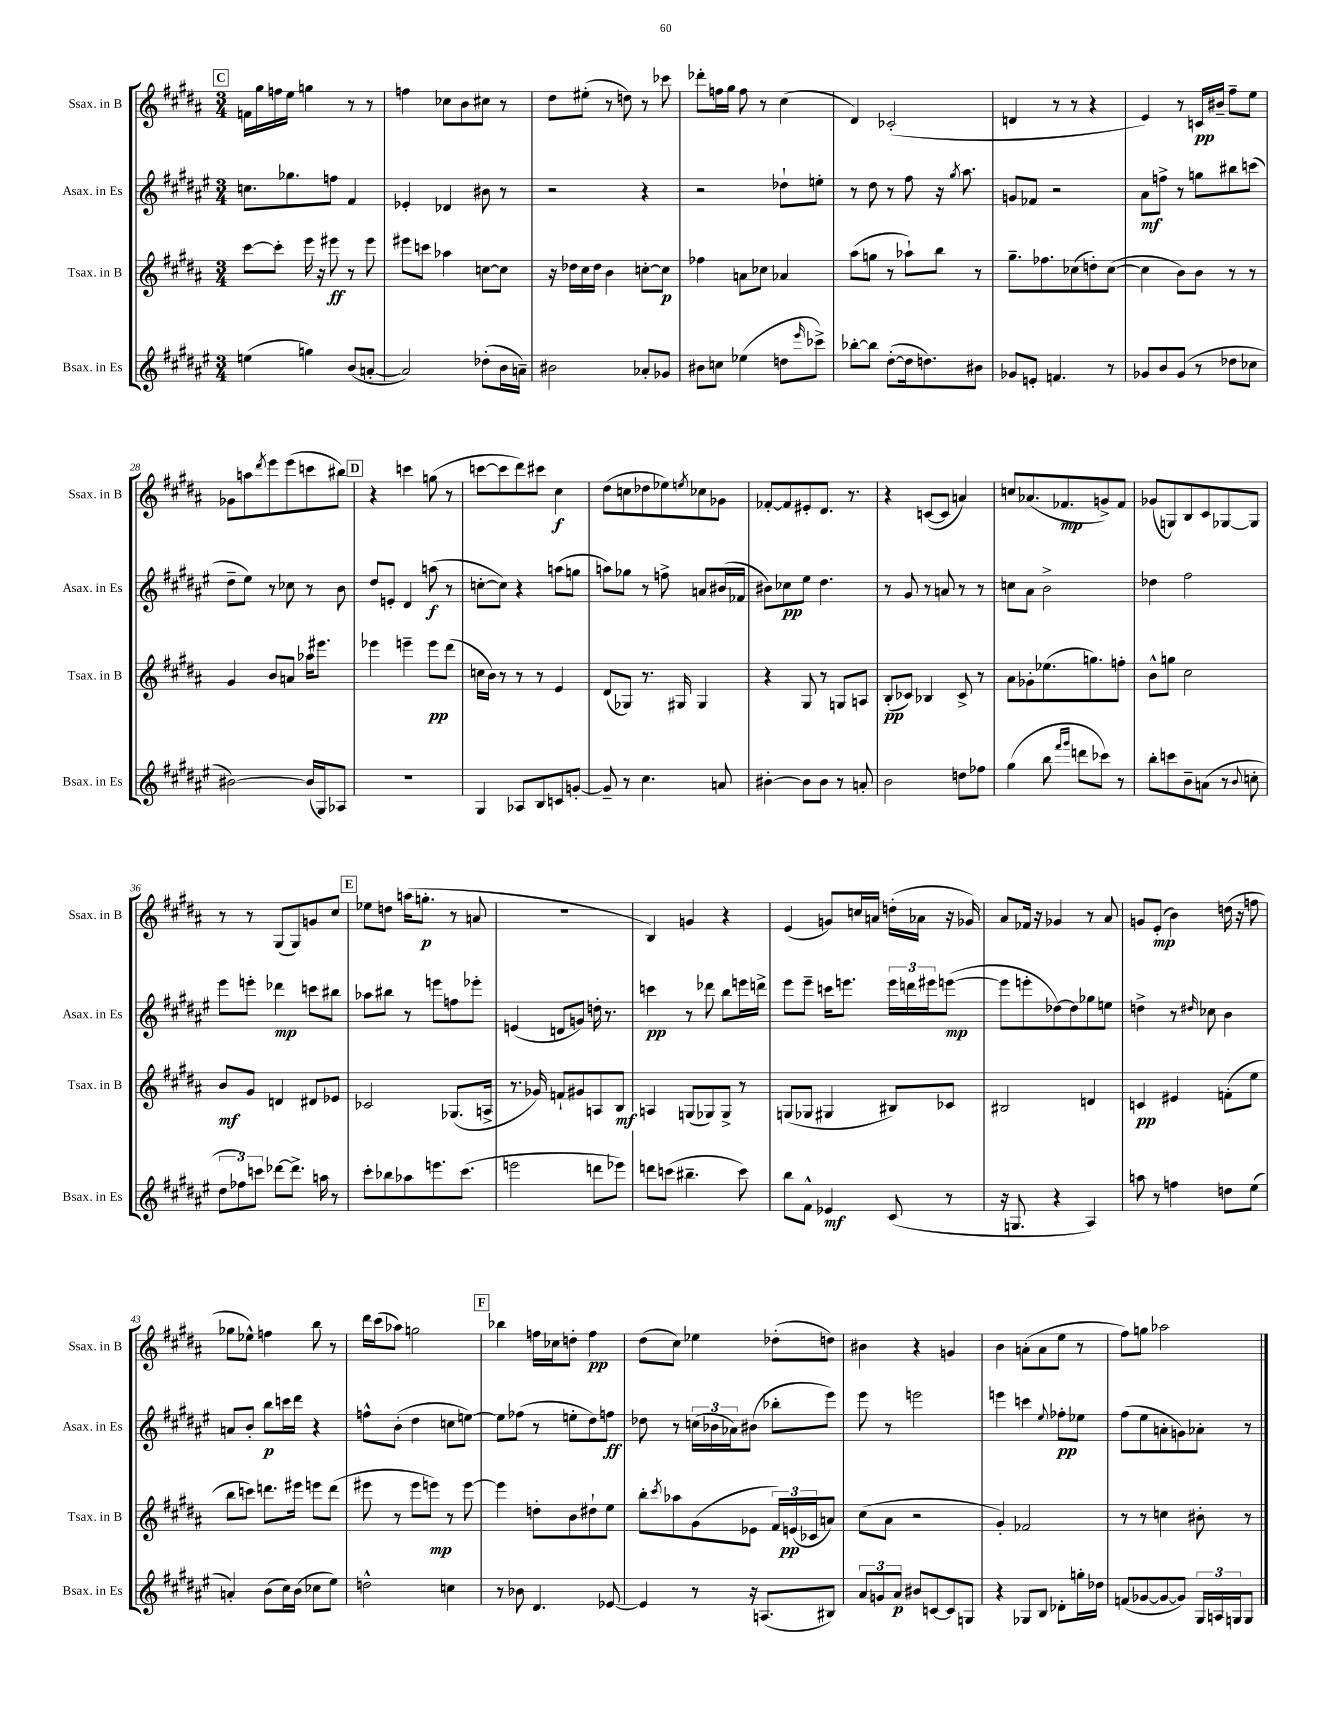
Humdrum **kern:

**kern	**dynam	**kern	**dynam	**kern	**dynam	**kern	**dynam
*part4	*part4	*part3	*part3	*part2	*part2	*part1	*part1
*staff4	*staff4	*staff3	*staff3	*staff2	*staff2	*staff1	*staff1
*I"Bsax. in Es	*	*I"Tsax. in B	*	*I"Asax. in Es	*	*I"Ssax. in B	*
*I'Bsax. in Es	*	*I'Tsax. in B	*	*I'Asax. in Es	*	*I'Ssax. in B	*
*clefG2	*	*clefG2	*	*clefG2	*	*clefG2	*
*k[f#c#g#d#a#e#]	*	*k[f#c#g#d#a#]	*	*k[f#c#g#d#a#e#]	*	*k[f#c#g#d#a#]	*
*M3/4	*	*M3/4	*	*M3/4	*	*M3/4	*
!!LO:REH:place=s1:t=C
=21	=21	=21	=21	=21	=21	=21	=21
(4een\	.	[8ccc#\L	.	8.ccn\L	.	16fn\LL	.
.	.	.	.	.	.	16gg#\	.
.	.	8ccc#'\J]	.	.	.	16ffn\	.
.	.	.	.	8.gg-X\	.	16ee\JJ	.
4ggn\)	.	16eee\	.	.	.	4ggn\	.
.	.	16r	.	.	.	.	.
.	.	8eee#X\	ff	8ffn\J	.	.	.
(8b/L	.	8r	.	4f#/	.	8r	.
[8an'/J	.	8eee#\	.	.	.	8r	.
=22	=22	=22	=22	=22	=22	=22	=22
2a/])	.	8eee#X\L	.	4e-X'/	.	4ffn\	.
.	.	8cccn\J	.	.	.	.	.
.	.	4aa-X\	.	4d-X/	.	8cc-X\L	.
.	.	.	.	.	.	8b\	.
(8dd-X'\L	.	[8ccn\L	.	8b#X\	.	8cc#X\J	.
16b\L	.	8cc\J]	.	8r	.	8r	.
16an~\JJ)	.	.	.	.	.	.	.
=23	=23	=23	=23	=23	=23	=23	=23
2b#X\	.	16r	.	2r	.	8dd#\L	.
.	.	16dd-X\LL	.	.	.	.	.
.	.	16cc#\	.	.	.	(8ee#X'\J	.
.	.	16dd-\JJ	.	.	.	.	.
.	.	4b\	.	.	.	8r	.
.	.	.	.	.	.	8ddn\)	.
8a-X'/L	.	[8ccn'\L	.	4r	.	8r	.
8g-X/J	.	8cc\J]	p	.	.	8ccc-X\	.
=24	=24	=24	=24	=24	=24	=24	=24
8b#X\L	.	4ff-X\	.	2r	.	8ddd-X'\L	.
8ccn\J	.	.	.	.	.	16ffn\L	.
.	.	.	.	.	.	16gg#\JJ	.
(4ee-X\	.	8an\L	.	.	.	8ff\	.
.	.	8cc-X\J	.	.	.	8r	.
8ddn\L	.	4a-X/	.	8dd-X`\L	.	(4cc#\	.
16qqeee#/	.	.	.	.	.	.	.
8ccc-X^\J)	.	.	.	8een'\J	.	.	.
=25	=25	=25	=25	=25	=25	=25	=25
[8bb-X'\L	.	(8aa#\L	.	8r	.	4d#/)	.
8bb-\J]	.	8ggn\J	.	8dd#\	.	.	.
([8dd#'\L	.	8r	.	8r	.	(2c-X'/	.
16dd#\k]	.	8aa-X`\L)	.	8ff#\	.	.	.
8.ddn\)	.	.	.	.	.	.	.
.	.	8bb\J	.	16r	.	.	.
.	.	.	.	8qgg#/	.	.	.
.	.	.	.	8.aa#\	.	.	.
8b#X\J	.	8r	.	.	.	.	.
=26	=26	=26	=26	=26	=26	=26	=26
8g-X/L	.	8.gg#~\L	.	8gn/L	.	4dn/	.
8en'/J	.	.	.	8f-X/J	.	.	.
.	.	8.ff-X\	.	.	.	.	.
4.fn/	.	.	.	2r	.	8r	.
.	.	(8cc-X\	.	.	.	8r	.
.	.	8ddn'\)	.	.	.	4r	.
8r	.	([8cc-\J	.	.	.	.	.
=27	=27	=27	=27	=27	=27	=27	=27
8g-X/L	.	4cc-\]	.	8a#\L	mf	4e/)	.
8b/	.	.	.	8ffn^\J	.	.	.
(8g-/J	.	8b\L)	.	8r	.	8r	.
8r	.	8b\J	.	8ggn\L	.	16cn/LL	pp
.	.	.	.	.	.	16b#X~/JJ	.
8dd-X\L	.	8r	.	8bb#X\	.	8ff#~\L	.
8cc-X\J	.	8r	.	(8cccn\J	.	8ee\J	.
!!LO:LB:g=z
=28	=28	=28	=28	=28	=28	=28	=28
[2b#X\)	.	4g#/	.	8dd#~\L	.	8g-X\L	.
.	.	.	.	8ee#\J)	.	8aan\	.
.	.	.	.	.	.	8qddd#/	.
.	.	8b/L	.	8r	.	8eee\	.
.	.	8an/J	.	8cc-X\	.	(8eee\	.
(16b#/LL]	.	16aa-X\KL	.	8r	.	8cccn\	.
16G#/J)	.	8.eee#X\J	.	.	.	.	.
8A-X/J	.	.	.	8b\	.	8bb#X\J)	.
!!LO:REH:place=s1:t=D
=29	=29	=29	=29	=29	=29	=29	=29
2.r	.	4eee-X\	.	8dd#/L	.	4r	.
.	.	.	.	8en'/J	.	.	.
.	.	4eeen~\	.	4d#/	.	4cccn\	.
.	.	8eee\L	pp	(8aan\	f	(8ggn\	.
.	.	(8ddd#\J	.	8r	.	8r	.
=30	=30	=30	=30	=30	=30	=30	=30
4G#/	.	16ccn\LL	.	[8ccn'\L	.	[8cccn\L	.
.	.	16b\JJ)	.	.	.	.	.
.	.	8r	.	8cc\J])	.	8ccc\]	.
8A-X/L	.	8r	.	4r	.	8ddd#\)	.
8B/	.	8r	.	.	.	8ccc#X\J	.
8cn/	.	4e/	.	(8aan\L	.	4cc#\	f
[8gn'/J	.	.	.	8ggn\J	.	.	.
=31	=31	=31	=31	=31	=31	=31	=31
8g~/]	.	(8d#/L	.	8aan\L)	.	(8dd#\L	.
8r	.	8G-X/J)	.	8gg-X\J	.	8ccn\	.
4.cc#\	.	8.r	.	8r	.	8dd-X\	.
.	.	.	.	8ffn^\	.	8ee-X\)	.
.	.	16G#X/	.	.	.	.	.
.	.	.	.	.	.	8qeen/	.
.	.	4G#/	.	8an/L	.	8cc-X\	.
8an/	.	.	.	(16b#X/L	.	8g-X\J	.
.	.	.	.	16f-X/JJ	.	.	.
=32	=32	=32	=32	=32	=32	=32	=32
[4b#X'\	.	4r	.	8b#X\L)	.	[8f-X'/L	.
.	.	.	.	8cc-X\	pp	8f-/]	.
8b#\L]	.	8G#/	.	8ee#\J	.	8e#X'/	.
8b#\J	.	8r	.	4.dd#\	.	8.d#/J	.
8r	.	8Gn/L	.	.	.	.	.
.	.	.	.	.	.	8.r	.
8an'/	.	8An/J	.	.	.	.	.
=33	=33	=33	=33	=33	=33	=33	=33
2b\	.	(8B'/L	pp	8r	.	4r	.
.	.	8c-X/J)	.	8g#/	.	.	.
.	.	4B-X/	.	8r	.	([8cn/L	.
.	.	.	.	8an/	.	8c/J]	.
8ddn\L	.	8c-^/	.	8r	.	4an/)	.
8ff-X\J	.	8r	.	8r	.	.	.
=34	=34	=34	=34	=34	=34	=34	=34
(4gg#\	.	8a#\L	.	8ccn\L	.	8ccn/L	.
.	.	8g-X'\	.	8a#\J	.	(8.a-X/	.
8bb\	.	(8.ee-X\	.	2b^\	.	.	.
.	.	.	.	.	.	8.f-X/	mp
16qqfff#/LL	.	.	.	.	.	.	.
16qqggg#/JJ	.	.	.	.	.	.	.
8dddn\L	.	.	.	.	.	.	.
.	.	8.ggn\)	.	.	.	.	.
8ccc-X\J)	.	.	.	.	.	8gn^/)	.
8r	.	8ffn'\J	.	.	.	8f-/J	.
=35	=35	=35	=35	=35	=35	=35	=35
8bb'\L	.	8b^^\L	.	4dd-X\	.	(8g-X/L	.
8cccn\	.	8ggn\J	.	.	.	8Gn/)	.
8b~\	.	2cc#\	.	2ff#\	.	8B/	.
(8an\J	.	.	.	.	.	8c#/	.
8r	.	.	.	.	.	[8G-X/	.
8qqb/	.	.	.	.	.	.	.
8ccn'\	.	.	.	.	.	8G-/J]	.
!!LO:LB:g=z
=36	=36	=36	=36	=36	=36	=36	=36
12dd#\L	.	8b/L	mf	8eee#\L	.	8r	.
12ff-X\)	.	.	.	.	.	.	.
.	.	8g#/J	.	8eeen'\J	.	8r	.
12cccn\J	.	.	.	.	.	.	.
[8ddd-X\L	.	4dn/	.	4ddd-X\	mp	(8G#/L	.
8.ddd-^\J]	.	.	.	.	.	8G#/)	.
.	.	8d#X/L	.	8cccn\L	.	8gn/	.
16aan\	.	.	.	.	.	.	.
8r	.	8e-X/J	.	8bb#X\J	.	8cc#/J	.
!!LO:REH:place=s1:t=E
=37	=37	=37	=37	=37	=37	=37	=37
8ccc#'\L	.	2c-X/	.	8aa-X\L	.	8ee-X\L	.
8bb-X\	.	.	.	8bb#X\J	.	8ddn\J	.
8aa-X\	.	.	.	8r	.	(16aan\KL	.
.	.	.	.	.	.	8.ggn'\J	p
8.eeen\	.	.	.	8eeen\L	.	.	.
.	.	(8.G-X/L	.	8ffn\	.	8r	.
(8.ccc#\J	.	.	.	.	.	.	.
.	.	.	.	8eee-X'\J	.	8an/	.
.	.	16An^/Jk	.	.	.	.	.
=38	=38	=38	=38	=38	=38	=38	=38
2eeen\	.	8.r	.	(4en/	.	2.r	.
.	.	16g-X/)	.	.	.	.	.
.	.	8fn`/L	.	8dn/L	.	.	.
.	.	8g#X/	.	8gn/J)	.	.	.
8dddn\L	.	8An/	.	16ddn'\	.	.	.
.	.	.	.	8.r	.	.	.
8eee-X\J)	.	8B/J	mf	.	.	.	.
=39	=39	=39	=39	=39	=39	=39	=39
8dddn\L	.	4An/	.	4cccn\	pp	4B/)	.
(8cccn\J	.	.	.	.	.	.	.
4.bb#X~\	.	(8Gn/L	.	8r	.	4gn/	.
.	.	8G-X/)	.	8ddd-X\	.	.	.
.	.	8G-^/J	.	8bb\L	.	4r	.
8ccc\)	.	8r	.	16eeen\L	.	.	.
.	.	.	.	16dddn^\JJ	.	.	.
=40	=40	=40	=40	=40	=40	=40	=40
8bb\L	.	(8Gn/L	.	8eee#\L	.	(4e/	.
8f#^^\J	.	8G-X/J	.	8eee#~\J	.	.	.
4e-X/	mf	4G#X/	.	16cccn\KL	.	8gn/L)	.
.	.	.	.	8.eeen\J	.	.	.
.	.	.	.	.	.	16ccn/L	.
.	.	.	.	.	.	16an/JJ	.
(8c#/	.	8B#X/L)	.	24eee\LL	.	(16ddn'\LL	.
.	.	.	.	24dddn\	.	.	.
.	.	.	.	.	.	16a-X\JJ	.
.	.	.	.	24eee#X\J	.	.	.
8r	.	8c-X/J	.	([8eeen\J	mp	16r	.
.	.	.	.	.	.	16g-X/)	.
=41	=41	=41	=41	=41	=41	=41	=41
16r	.	2B#X/	.	8eee\L]	.	8a#/L	.
8.Gn/	.	.	.	.	.	.	.
.	.	.	.	8eeen'\	.	16f-X/Jk	.
.	.	.	.	.	.	16r	.
4r	.	.	.	[8dd-X\)	.	4g-X/	.
.	.	.	.	8dd-\]	.	.	.
4A#/)	.	4dn/	.	8gg-X\	.	8r	.
.	.	.	.	8een\J	.	8a#/	.
=42	=42	=42	=42	=42	=42	=42	=42
8aan\	.	4cn/	pp	4ddn^\	.	8gn/L	.
8r	.	.	.	.	.	(8e'/J	mp
4ffn\	.	4e#X/	.	8r	.	4b\)	.
.	.	.	.	16qqdd#X/	.	.	.
.	.	.	.	8cc-X\	.	.	.
8ddn\L	.	(8fn'\L	.	4b\	.	(16ddn\	.
.	.	.	.	.	.	16r	.
(8ee#\J	.	8ee\J	.	.	.	8ffn\	.
!!LO:LB:g=z
=43	=43	=43	=43	=43	=43	=43	=43
4an'/)	.	8bb\L	.	8an/L	.	8gg-X\L	.
.	.	8cccn\J)	.	8b'/J	.	8ee-X^^\J)	.
(8b\L	.	8.dddn\L	.	8bb\L	p	4ffn\	.
16cc#\L)	.	.	.	16cccn\L	.	.	.
(16b\JJ	.	16eee#X\Jk	.	16ddd#\JJ	.	.	.
8cc-X\L	.	8eeen\L	.	4r	.	8bb\	.
8ee#\J)	.	(8ddd\J	.	.	.	8r	.
=44	=44	=44	=44	=44	=44	=44	=44
2ddn^^\	.	8eee#X\	.	8ffn^^\L	.	16ddd#\LL	.
.	.	.	.	.	.	(16ccc#\J	.
.	.	8r	.	(8b'\J	.	8aa-X\J)	.
.	.	8eee#\L	.	4dd#\	.	2ggn\	.
.	.	8eeen\J)	mp	.	.	.	.
4ccn\	.	8r	.	8ccn\L	.	.	.
.	.	[8eee\	.	[8een\J)	.	.	.
!!LO:REH:place=s1:t=F
=45	=45	=45	=45	=45	=45	=45	=45
8r	.	4eee\]	.	8ee\L]	.	4bb-X\	.
8b-X\	.	.	.	(8ff-X\J	.	.	.
4.d#/	.	8ddn'\L	.	8r	.	16ffn\LL	.
.	.	.	.	.	.	16cc-X\J	.
.	.	8b\	.	8een'\L	.	8ddn'\J	.
.	.	8dd#X`\	.	8dd#\)	.	4ff\	pp
[8e-X/	.	8ee\J	.	8ffn\J	ff	.	.
=46	=46	=46	=46	=46	=46	=46	=46
4e-/]	.	8bb'\L	.	8dd-X\	.	(8dd#\L	.
.	.	8qccc#/	.	.	.	.	.
.	.	8aa-X\	.	8r	.	8cc#\J)	.
8r	.	(8g#\	.	(24ccn\LL	.	4ee-X\	.
.	.	.	.	24b-X\	.	.	.
.	.	.	.	24a-X\J)	.	.	.
16r	.	8e-X\J	.	(8b#X\J	.	.	.
(8.An/L	.	.	.	.	.	.	.
.	.	24f#/LL)	.	8bb-X'\L	.	(8dd-X'\L	.
.	.	(24en/	pp	.	.	.	.
.	.	24c-X/J	.	.	.	.	.
8B#X/J)	.	8an/J)	.	8eee#\J)	.	8ddn\J)	.
=47	=47	=47	=47	=47	=47	=47	=47
12a#/L	.	(8cc#\L	.	8eee#\	.	4b#X\	.
12gn/	.	.	.	.	.	.	.
.	.	8a#\J	.	8r	.	.	.
12a#/J	p	.	.	.	.	.	.
8b#X/L	.	2r	.	2eeen\	.	4r	.
[8cn/	.	.	.	.	.	.	.
8c/]	.	.	.	.	.	4gn/	.
8Gn/J	.	.	.	.	.	.	.
=48	=48	=48	=48	=48	=48	=48	=48
4r	.	4g#'/)	.	4eeen\	.	4b\	.
8G-X/L	.	2f-X/	.	4cccn\	.	(8an'\L	.
8B/J	.	.	.	.	.	8a\	.
.	.	.	.	8qqee#/	.	.	.
8d-X'\L	.	.	.	8ff-X'\L	pp	8ee\J	.
16ggn'\L	.	.	.	8ee-X\J	.	8r	.
16dd-X\JJ	.	.	.	.	.	.	.
=49	=49	=49	=49	=49	=49	=49	=49
(8fn/L	.	8r	.	(8ff#\L	.	8ff#\L)	.
[8g-X/	.	8r	.	8ee#\	.	8ggn\J	.
8g-/_	.	4ccn\	.	8an'\	.	2aa-X\	.
8g-/J])	.	.	.	8gn\)	.	.	.
24G#/LL	.	8b#X'\	.	8a-X'\J	.	.	.
24An/	.	.	.	.	.	.	.
24Gn/J	.	.	.	.	.	.	.
8G/J	.	8r	.	8r	.	.	.
==	==	==	==	==	==	==	==
*-	*-	*-	*-	*-	*-	*-	*-
